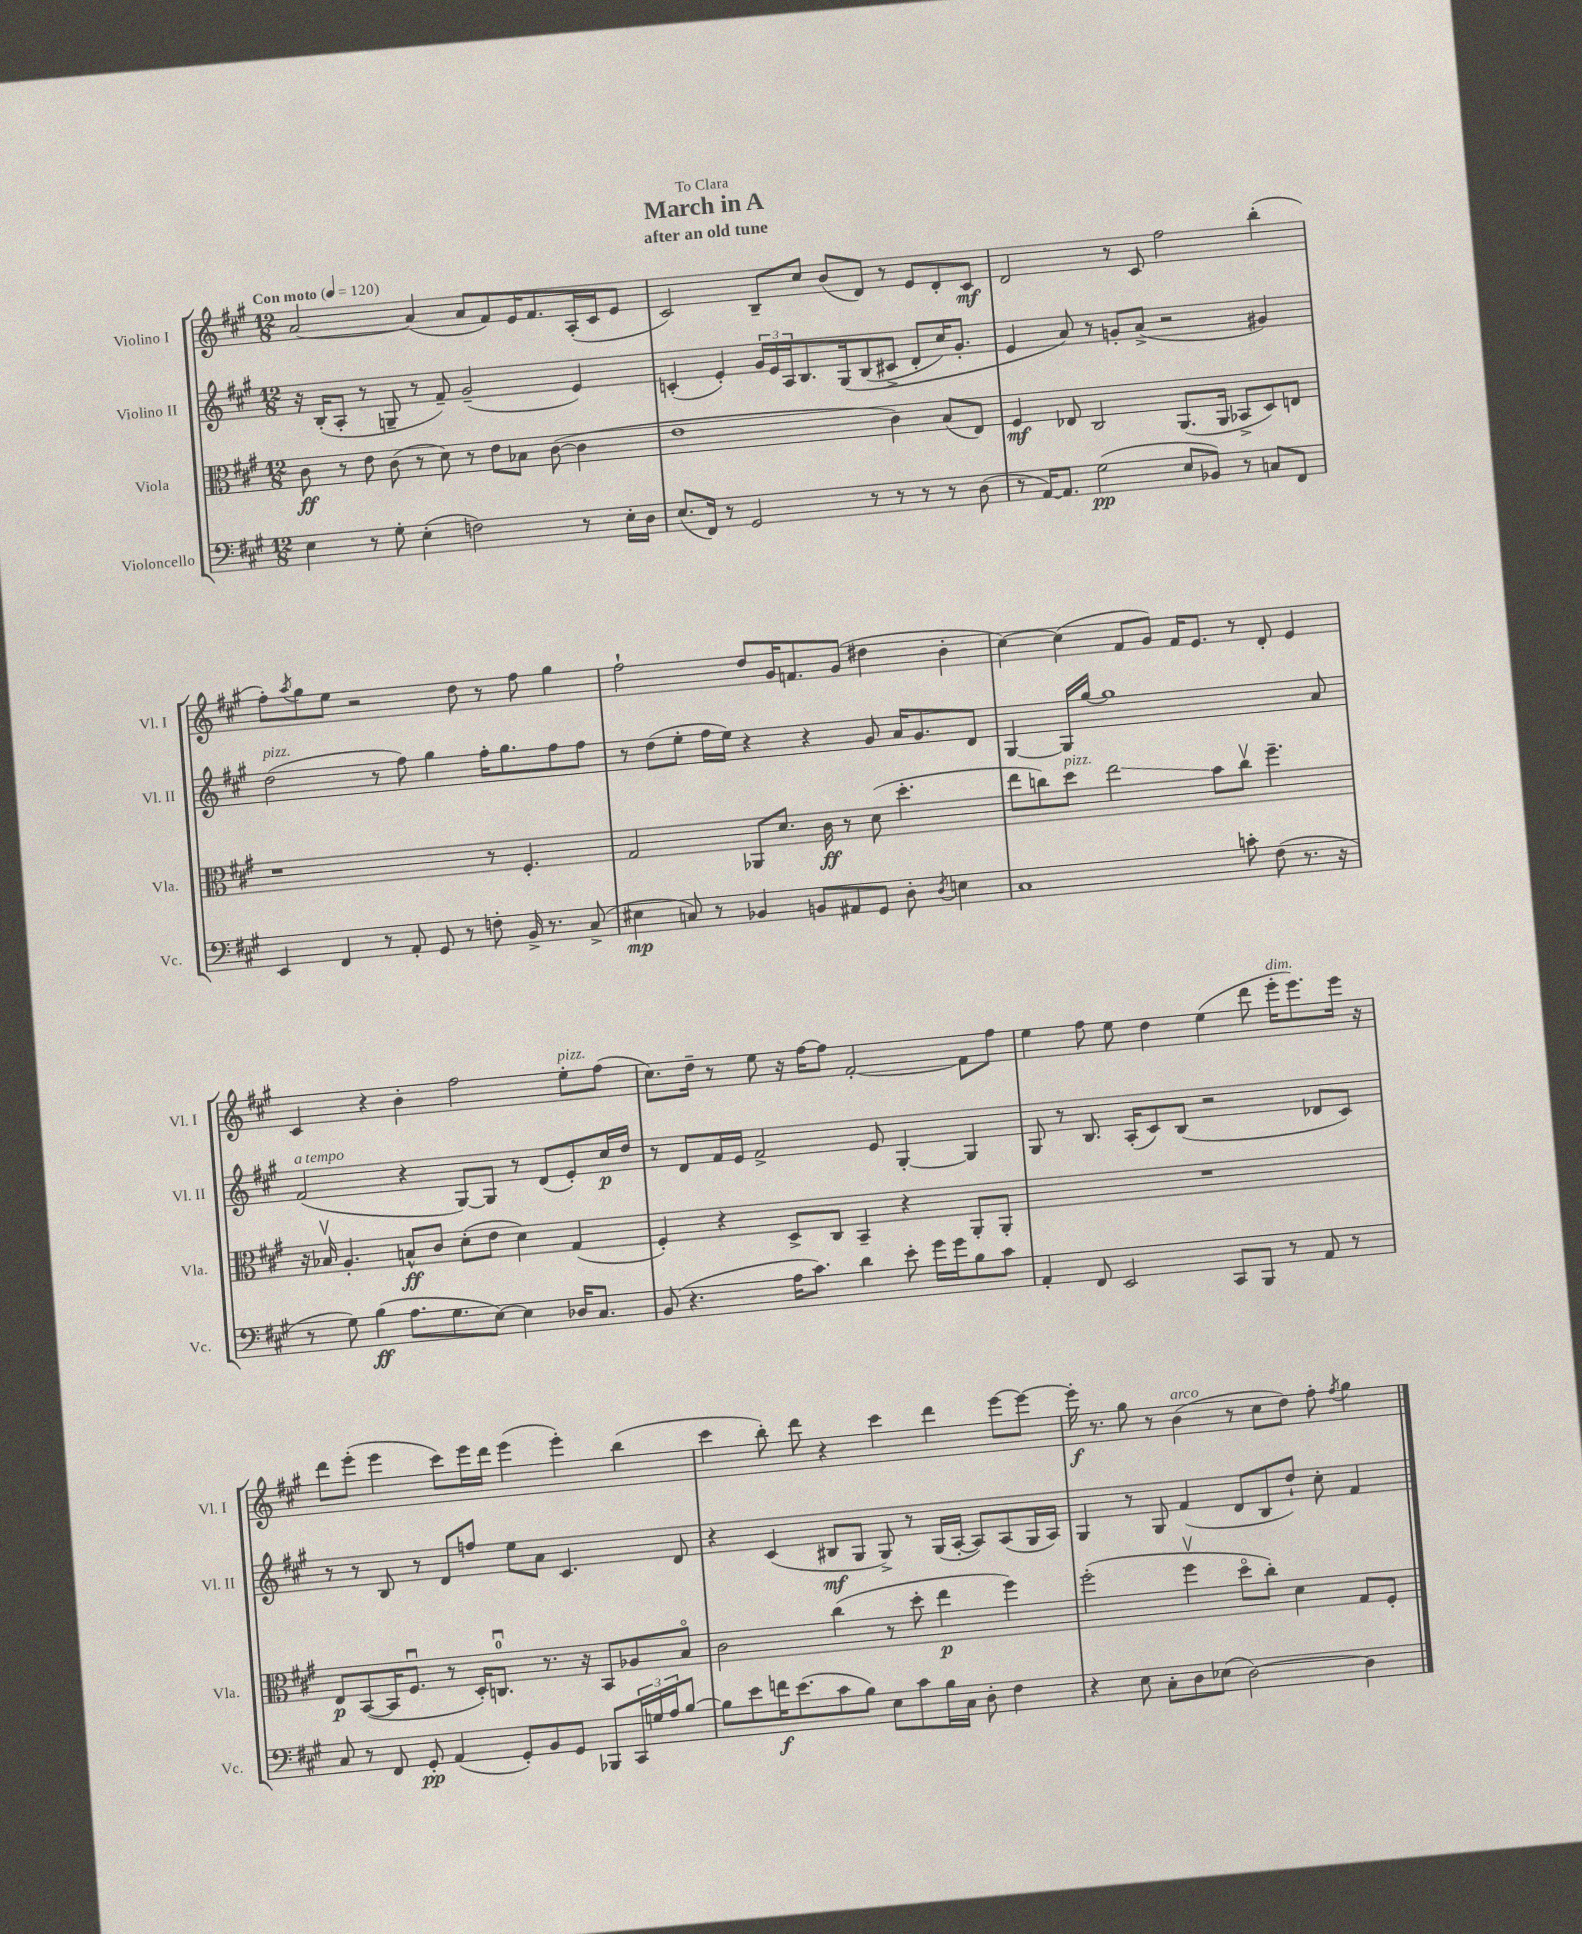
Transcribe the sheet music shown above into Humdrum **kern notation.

**kern	**kern	**kern	**kern
*staff4	*staff3	*staff2	*staff1
*clefF4	*clefC3	*clefG2	*clefG2
*k[f#c#g#]	*k[f#c#g#]	*k[f#c#g#]	*k[f#c#g#]
*M12/8	*M12/8	*M12/8	*M12/8
*MM120	*MM120	*MM120	*MM120
4E\	8c#\	16r	[2a/
.	.	(16B'/LK	.
.	8r	8A'/J	.
8r	8e\	8r	.
8G#'\	(8c#\	8G~/	.
(4E'\	8r	8r	(4a/]
.	8d\)	8f#~/)	.
2F\)	8r	(2g#~/	8a/L
.	8e\L	.	8f#/)
.	8B-\J	.	16e/K
.	.	.	8.f#/
.	([8c#\	.	.
8r	4c#\]	4e/)	(16A'/L
.	.	.	16c#/J
16E'\LL	.	.	8e/J
16D\JJ	.	.	.
=	=	=	=
(8.E/L	1e	(4c'/	2c#/)
16FF#/Jk)	.	.	.
8r	.	4e'/)	.
2GG#/	.	.	.
.	.	24g#/LL	8B~/L
.	.	24e/	.
.	.	24A/J	.
.	.	8.B/	8cc#/J
.	.	.	(8b/L
.	.	&(16G#/k	.
8r	.	(8B/	8d/J)
8r	4c#\)	8c#^/J	8r
8r	.	8d'/L	8e/L
8r	(8B/L	16cc#/K)	8d'/
.	.	8.g#'/J	.
(8D\	8E/J)	.	8c#/J
=	=	=	=
8r	4F#/	4e/	2d/
[16AA/LK)	.	.	.
8.AA/]J	.	.	.
.	8E-/	8a/&)	.
(2G#\	2C#/	8r	.
.	.	8g'/L	8r
.	.	(8a^/J	8c#/
.	.	2r	2ff#\
8E/L	(8.AA/L	.	.
8BB-/J)	.	.	.
.	16AA/Jk	.	.
8r	8BB-^/L	.	.
8C/L	8D/)	4g#/)	(4bb'\
8FF#/J	8E/J	.	.
=	=	=	=
4EE/	1r	(2dd\	8ff#'\L)
.	.	.	8qaa/
.	.	.	8gg#\
4FF#/	.	.	8ee\J
.	.	.	2r
8r	.	8r	.
8AA'/	.	8ff#\)	.
8GG#/	.	4gg#\	.
8r	.	.	8dd\
8F'\	8r	16ff#'\LK	8r
.	.	8.gg#\	.
16BB^/	4.F#'/	.	8ff#\
8.r	.	.	.
.	.	8ff#\	4gg#\
(8C#^/	.	8ff#\J	.
=	=	=	=
4E#\	2G#/	8r	2ff#`\
.	.	(8dd\L	.
8C/)	.	8ee'\J	.
8r	.	16ff#\LL	.
.	.	16ee\JJ)	.
4BB-/	8AA-/L	4r	8dd/L
.	8.d/J	.	16g#/K
.	.	.	8.f/
8BB/L	.	4r	.
.	16c#\	.	.
8AA#/	8r	.	(8g#/J
8GG#/J	(8d\	8g#/	4dd#\
8D'\	4.dd'\	16a/LK	.
.	.	8.g#/	.
8qD/	.	.	.
4E\	.	.	4b'\
.	.	8d/J	.
=	=	=	=
1C#	8ee\L	[4G#/	[4cc#\)
.	8cc\)	.	.
.	8dd\J	16G#/]LL	(4cc#\]
.	.	[16gg#/JJ	.
.	2ee\	1gg#]	.
.	.	.	8f#/L
.	.	.	8g#/J)
.	.	.	16f#/LK
.	.	.	8.e/J
.	8b\L	.	.
8c'\	8ccv\J	.	8r
(8F#\	4.ff#~\	.	8d'/
8.r	.	.	4e/
.	.	8a/	.
16r	.	.	.
=	=	=	=
8r	16r	(2f#/	4c#/
.	16B-v/	.	.
8G#\)	4.A'/	.	.
(4B\	.	.	4r
8.A\L	8B^^/L	4r	4b'\
.	8c#/J	.	.
8.G#\	.	.	.
.	(8d'\L	[8G#/L)	2ff#\
[8E\J)	8e\J	8G#/]J	.
4E\]	4d\)	8r	.
.	.	(8d/L	.
16D-/LK	(4G#/	8e'/)	8ee'\L
8.C#/J	.	.	.
.	.	16cc#/L	(8ff#\J
.	.	16dd/JJ	.
=	=	=	=
(8BB/	4F#'/)	8r	8.cc#\L)
4.r	.	8d/L	.
.	.	.	16dd~\Jk
.	4r	16f#/L	8r
.	.	16e/JJ	.
.	.	2f#^/	8ee\
16A\LK	8D^/L	.	16r
8.c#\J)	.	.	[16ff#\LK
.	8C#/J	.	8ff#\]J
4d\	4BB~/	.	[2f#'/
.	.	8e/	.
8e'\	4r	[4G#'/	.
16g#\LL	.	.	.
16g#\J	.	.	.
8B\	8AA'/L	4G#/]	8f#\]L
8c#\J	8AA'/J	.	8ff#\J
=	=	=	=
4AA'/	1.r	8G#/	4ee\
.	.	8r	.
8FF#/	.	8.B/	8ff#\
2EE/	.	.	8ee\
.	.	(16A'/LK	.
.	.	8c#/)	4dd\
.	.	(8B/J	.
.	.	2r	(4ee\
8CC#/L	.	.	.
8BBB/J	.	.	8ddd\
8r	.	.	16eee'\LK
.	.	.	8.eee\)
8AA/	.	8d-/L	.
8r	.	8c#/J)	16eee\Jk
.	.	.	16r
=	=	=	=
8C#/	8E/L	8r	8ddd\L
8r	([8BB/	8r	(8eee'\J
8FF#/	16BB/]K	8B/	4eee\
.	8.F#u/J	.	.
8GG#'/	.	8r	.
(4AA/	8r	8d/L	8ccc#\L)
.	16D'/LK)	8ff/J	16eee\L
.	8.Cu/J	.	16ddd\JJ
8GG#'/L)	.	8ee\L	(4eee\
8BB/	8.r	8a\J	.
8GG#/J	.	4.c#/	4eee'\)
.	16r	.	.
8BBB-/L	8BB/L	.	.
24CC#/L	8A-/	.	(4bb\
24G/	.	.	.
24A/J	.	.	.
[8B/J	8Bo/J	8d/	.
=	=	=	=
8B\]L	2c#\	4r	4ccc#\
8e\	.	.	.
16f\K	.	(4c#/	8bb'\)
(8.e\	.	.	.
.	.	.	8ddd\
8c#\	(4cc#\	8B#/L	4r
8B\J)	.	8G#/J	.
8E\L	8r	8G#^/)	4ccc#\
8c#\	8dd'\	8r	.
16B\L	4ee\	(16G#/LL	4ddd\
16C#\JJ	.	[16A'/JJ	.
8D'\	.	8A/]L)	.
4F#\	4ff#\)	(8A/	[8eee\L
.	.	16G#/L	8eee\_J
.	.	16A/JJ)	.
=	=	=	=
4r	(2ff#'\	4G#/	16eee'\]
.	.	.	8.r
8E\	.	8r	8gg#\
8C#'\L	.	8G#/	8r
8D\	4ff#v\	(4f#/	(4b\
(8E-\J	.	.	.
[2D\)	8ddo\L	8d/L	8r
.	8cc#'\J)	8B/	8cc#\L
.	4d\	8dd`/J)	8dd\J)
.	.	8cc#'\	8ff#'\
.	.	.	8qff#/
4D\]	8G#/L	4f#/	4gg#\
.	8F#'/J	.	.
==	==	==	==
*-	*-	*-	*-
